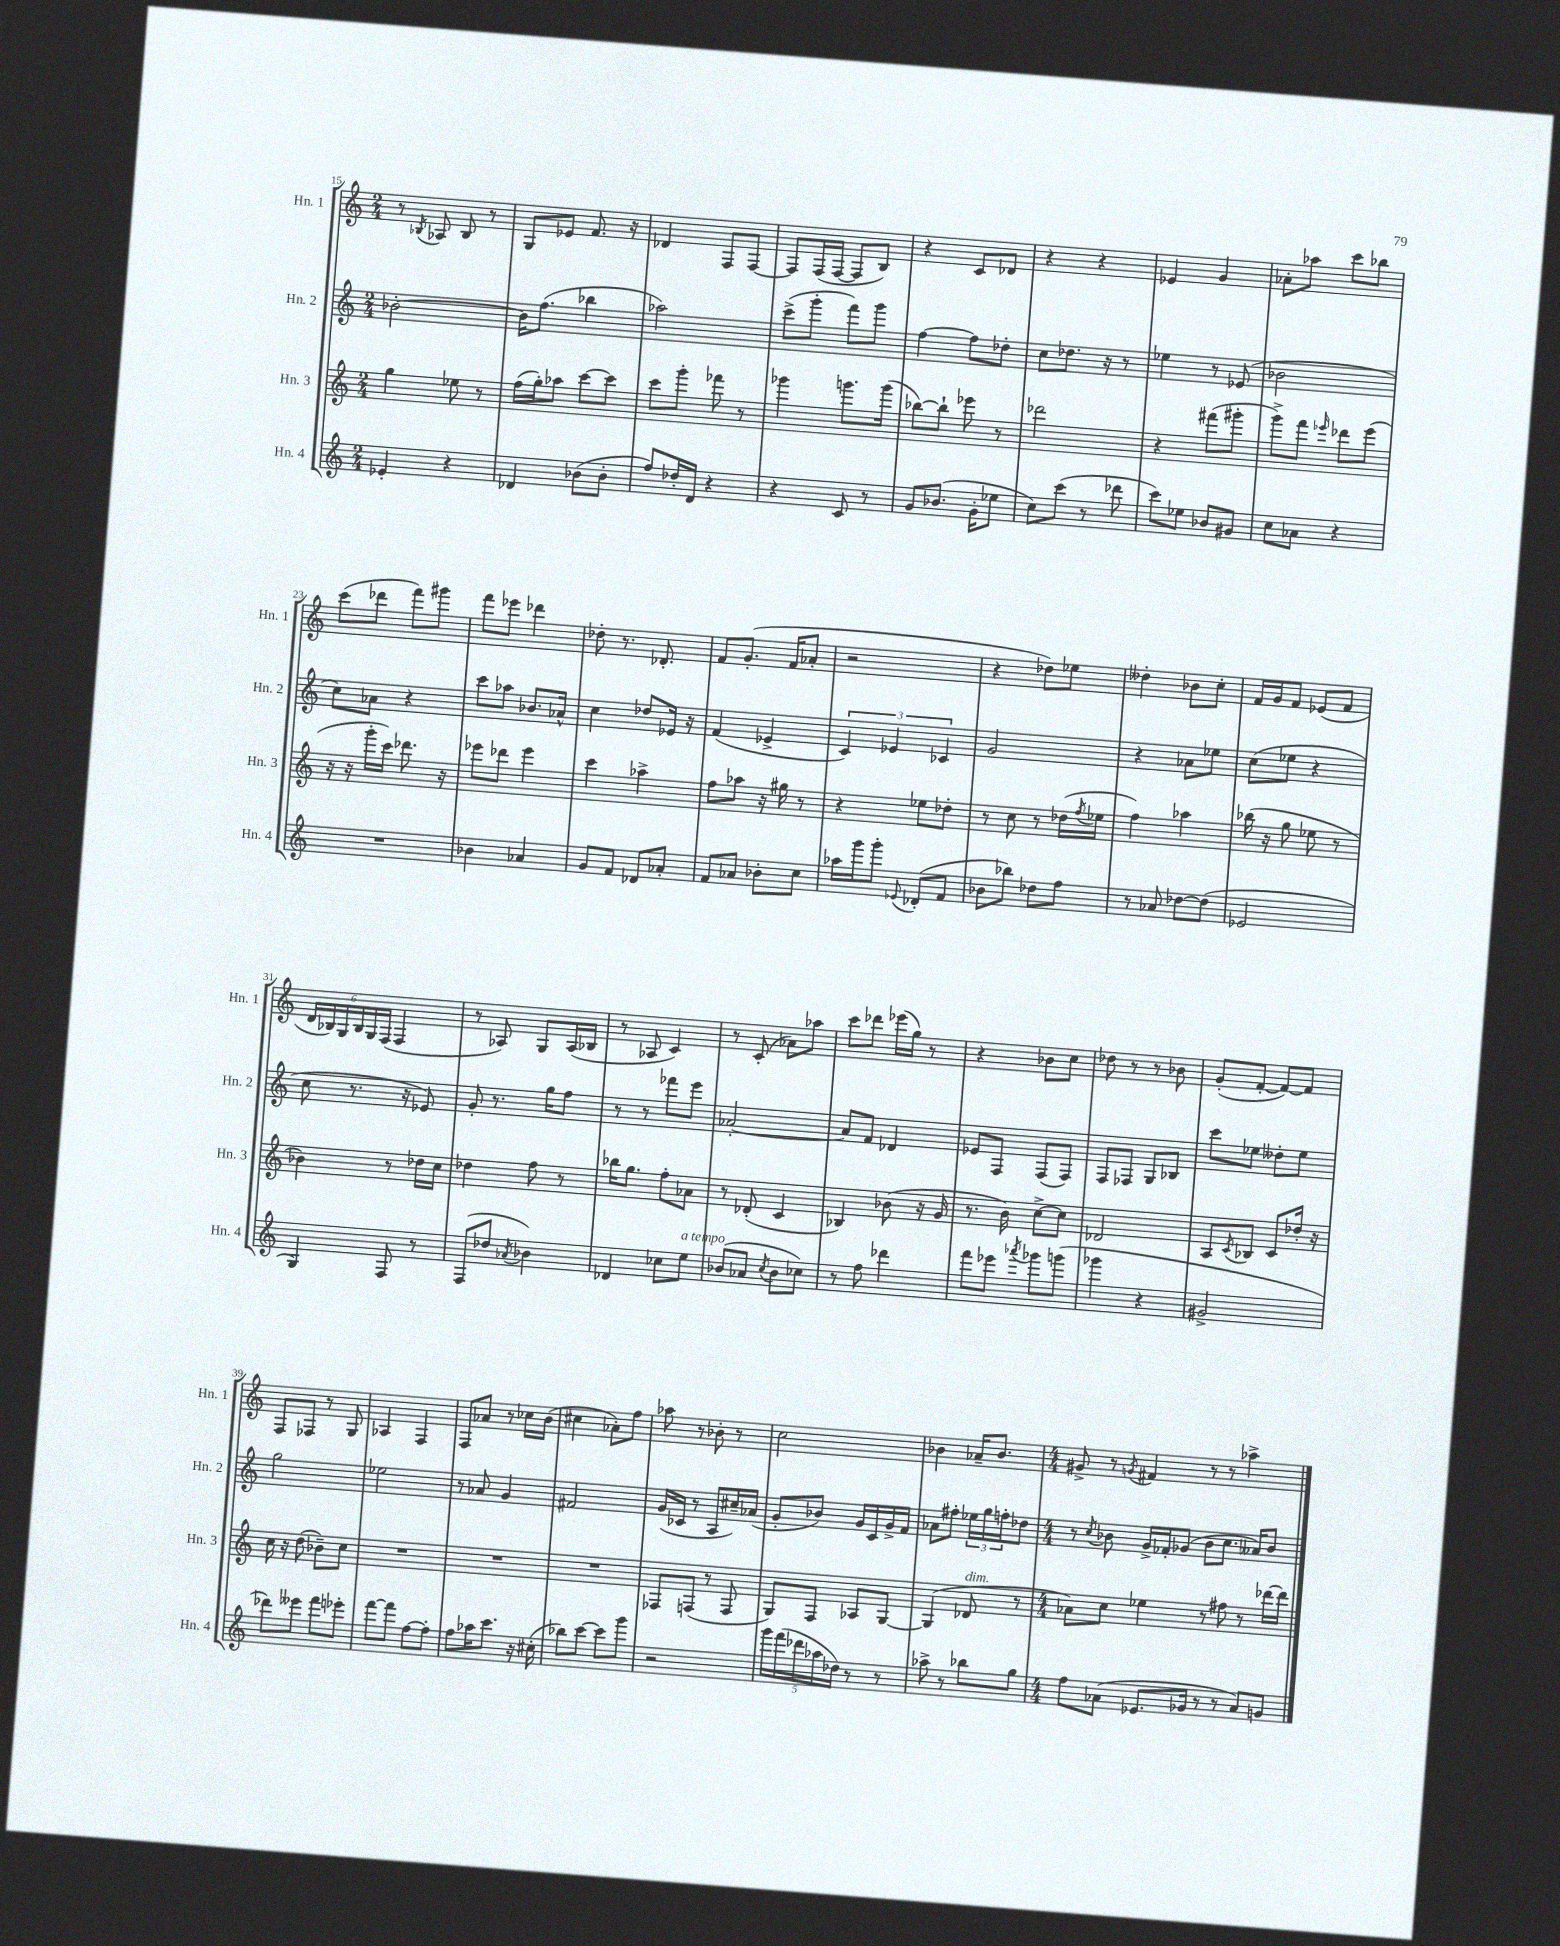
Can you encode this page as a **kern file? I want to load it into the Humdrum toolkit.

**kern	**kern	**kern	**kern
*part4	*part3	*part2	*part1
*staff4	*staff3	*staff2	*staff1
*I"Hn. 4	*I"Hn. 3	*I"Hn. 2	*I"Hn. 1
*I'Hn. 4	*I'Hn. 3	*I'Hn. 2	*I'Hn. 1
*clefG2	*clefG2	*clefG2	*clefG2
*k[]	*k[]	*k[]	*k[]
*M2/4	*M2/4	*M2/4	*M2/4
=15	=15	=15	=15
4e-X'/	4gg\	[2b-X'\	8r
.	.	.	8qB-X/
.	.	.	8A-X/
4r	8ee-X\	.	8B-/
.	8r	.	8r
=16	=16	=16	=16
4d-X/	(16ff\LL	16b-\KL]	8G/L
.	16gg'\J)	(8.ff\J	.
.	8aa-X\J	.	8e-X/J
(8b-X\L	[8ccc\L	4bb-X\	8.f/
8b-'\J	8ccc\J]	.	.
.	.	.	16r
=17	=17	=17	=17
8ff/L)	8ccc\L	2aa-X\)	4d-X/
16dd-X'/L	8ggg'\J	.	.
16d/JJ	.	.	.
4r	8fff-X\	.	8F/L
.	8r	.	[8F/J
=18	=18	=18	=18
4r	4ggg-X\	(8ccc^\L	8F/L]
.	.	8ggg'\J	(16F/L
.	.	.	[16F/JJ
8c/	8.gggn\L	8fff\L)	8F/L]
8r	.	8ggg\J	8B/J)
.	(16ggg\Jk	.	.
=19	=19	=19	=19
8g/L	[8bb-X\L)	[4ff\	4r
(8.b-X/J	8bb-`\J]	.	.
.	8eee-X\	8ff\L]	8c/L
16g'\KL	.	.	.
8ee-X\J	8r	8dd-X'\J	8d-X/J
=20	=20	=20	=20
8cc\L)	2ddd-X\	8cc\L	4r
(8ccc\J	.	8.dd-X\J	.
8r	.	.	4r
.	.	16r	.
8ddd-X\	.	8r	.
=21	=21	=21	=21
8ccc\L)	4r	4ee-X\	4e-X/
8ee-X\J	.	.	.
8b-X/L	(8fff#X\L	8r	4g/
8g#X/J	8ggg#X'\J	(8e-X/	.
=22	=22	=22	=22
8cc\L	8ggg^\L)	2b-X\	8a-X'\L
8a-X\J	8fff\J	.	8aa-X\J
.	16qqeee-X/	.	.
4r	8ddd-X\L	.	8ccc\L
.	(8eee-\J	.	8bb-X\J
!!LO:LB:g=z
=23	=23	=23	=23
2r	16r	8cc\L)	(8ccc\L
.	16r	.	.
.	16ggg'\LL	8a-X\J	8ddd-X\J
.	16ccc\JJ)	.	.
.	8.ddd-X\	4r	8fff\L)
.	.	.	8ggg#X\J
.	16r	.	.
=24	=24	=24	=24
4b-X\	8eee-X\L	8ccc\L	8fff\L
.	8ddd-X\J	8aa-X\J	8eee-X\J
4a-X/	4eee-\	8.b-X/L	4ddd-X\
.	.	16a-X^^/Jk	.
=25	=25	=25	=25
8g/L	4ccc\	4cc\	8dd-X'\
8f/J	.	.	8.r
8d-X/L	4aa-X^\	8dd-X/L	.
.	.	.	8.d-X'/
8a-X'/J	.	16e-X/Jk	.
.	.	16r	.
=26	=26	=26	=26
8f/L	8ff\L	(4f/	8f/L
8a-X/J	8aa-X\J	.	(8.g'/J
8b-X'\L	16r	4e-X^/	.
.	16gg#X\	.	16f/KL
8cc\J	8r	.	8a-X'/J
=27	=27	=27	=27
16aa-X\LL	4r	6c/)	2r
16ggg\J	.	.	.
8ggg'\J	.	.	.
.	.	6e-X/	.
8qqe-X/	.	.	.
(8d-X'/L	8ee-X\L	.	.
.	.	6c-X/	.
8f/J	8dd-X'\J	.	.
=28	=28	=28	=28
8b-X\L	8r	2g/	4r
8bb-X\J)	8cc\	.	.
8dd-X\L	8r	.	8dd-X\L)
8ff\J	(16dd-X\LL	.	8ee-X\J
.	8qff/	.	.
.	16ee-X\JJ	.	.
=29	=29	=29	=29
8r	4ff\)	4r	4dd--X'\
8a-X/	.	.	.
[8dd-X\L	4aa-X\	8a-X\L	8b-X\L
(8dd-\J]	.	8ee-X\J	8cc'\J
=30	=30	=30	=30
2e-X/	(16bb-X\	(8cc\L	16f/LL
.	16r	.	16g/J
.	8gg\	8ee-X\J	8f/J
.	8ee-X\	4r	(8e-X/L
.	8r	.	8f/J
!!LO:LB:g=z
=31	=31	=31	=31
4G/)	4b-X\)	8cc\	24d/LL
.	.	.	24B-X/)
.	.	.	24G/
.	.	8.r	24B-/
.	.	.	24G/
.	.	.	(24F/JJ
8F/	8r	.	4F/
.	.	16r	.
8r	16dd-X\LL	8e-X/)	.
.	16cc\JJ	.	.
=32	=32	=32	=32
(8F/L	4dd-X\	8g'/	8r
8dd-X/J	.	8.r	8A-X/)
8qa-X/	.	.	.
4b-X\)	8ff\	.	8G/L
.	.	16gg\KL	.
.	8r	8ff\J	(16A-/L
.	.	.	16B-X/JJ
=33	=33	=33	=33
4d-X/	16bb-X\KL	8r	8r
.	8.gg\J	.	.
.	.	8r	8A-X/
8cc-X\L	8ff'\L	8fff-X\L	4c/)
!LO:TX:a:i:t=a tempo	!	!	!
8ee\J	8a-X\J	8eee\J	.
=34	=34	=34	=34
(8b-X/L	8r	[2a-X'/	8r
8a-X/J	(8d-X'/	.	(8c'/
8qcc/	.	.	.
8b-\L	4c/	.	8a-X\L)
8cc-X\J)	.	.	8aa-X\J
=35	=35	=35	=35
8r	4B-X/)	8a-/L]	8ccc\L
8ff\	.	8f/J	8ddd-X\J
4ddd-X\	(8b-X\	4d-X/	(16eee-X\LL
.	.	.	16gg\JJ)
.	16r	.	8r
.	16g/	.	.
=36	=36	=36	=36
8fff\L	8.r	8e-X/L	4r
8eee-X\J	.	8F/J	.
.	16b\)	.	.
8qaaa-X/	.	.	.
8ggg-X\L	[8cc^\L	(8F/L	8b-X\L
(8gggn\J	8cc\J]	8F/J)	8cc\J
=37	=37	=37	=37
4ggg-X\	2d-X/	8F/L	8dd-X\
.	.	8F-X/J	8r
4r	.	8G/L	8r
.	.	8B-X/J	8b-X\
=38	=38	=38	=38
2g#X^/	8A/L	8ccc\L	(8g'/L
.	8qc/	.	.
.	8B-X/J	8ee-X\J	[8f'/J
.	8c/L	8dd--X'\L	8f/L_)
.	16dd-X'/Jk	8ee-\J	8f/J]
.	16r	.	.
!!LO:LB:g=z
=39	=39	=39	=39
8ddd-X\L)	16cc\	2gg\	8F/L
.	16r	.	.
8eee--X\J	(8dd\	.	8F-X/J
8fff\L	8b-X~\L)	.	8r
8eee-X'\J	8cc\J	.	8G/
=40	=40	=40	=40
[8fff\L	2r	2ee-X\	4A-X/
8fff\J]	.	.	.
[8ff\L	.	.	4F/
8ff'\J]	.	.	.
=41	=41	=41	=41
8ff\L	2r	8r	8F/L
16aa-X\K	.	8a-X/	8a-X/J
8.ccc\J	.	.	.
.	.	4g/	8r
16r	.	.	16cc-X\LL
(16cc#X'\	.	.	(16b\JJ
=42	=42	=42	=42
8bb-X\L)	2r	2f#X/	4cc#X\
[8ccc\J	.	.	.
8ccc\L]	.	.	8a-X'\L)
8ggg\J	.	.	8ff\J
=43	=43	=43	=43
2r	8F-X/L	(16g/LL	8aa-X\
.	.	16c-X/JJ	.
.	(8Fn/J	8r	8r
.	8r	8A/L	8b-X'\
.	8F/	16cc#X~/L)	8r
.	.	(16a-X/JJ	.
=44	=44	=44	=44
20ggg\LL	8G/L)	8g'/L	2cc\
(20fff\	.	.	.
20ddd-X\	.	.	.
.	8F/J	8b-X/J)	.
20aa-X\	.	.	.
20dd-X\JJ)	.	.	.
8r	8A-X/L	16g/LL	.
.	.	16c/	.
8r	[8G/J	16g^/	.
.	.	16f/JJ	.
=45	=45	=45	=45
8aa-X^\	(4G/]	8a-X\L	4b-X\
8r	.	8ff#X'\J	.
!	!LO:TX:a:i:t=dim.	!	!
8bb-X\L	8d-X/	24ee-X\LL	16a-X~/KL
.	.	24gg\	.
.	.	.	8.b-/J
.	.	24ffn'\J	.
8gg\J	8r	8dd-X\J	.
=46	=46	=46	=46
*M4/4	*M4/4	*M4/4	*M4/4
8ff\L	8a-X\L)	8r	8g#X^/
.	.	8qcc/	.
(8a-X\J	8cc\J	8b-X\	8r
.	.	.	8qgn/
8.e-X/L	4ee-X\	16g^/LL	4f#X/
.	.	16f-X'/J	.
.	.	(8g-X/J	.
16g-X/Jk	.	.	.
8r	8r	8b-\L	8r
8r	8ff#X\	8.cc\J	8r
8a-/L)	8r	.	4aa-X^\
.	.	16a--X/KL)	.
8gn/J	[16ddd-X\LL	8b-/J	.
.	16ddd-\JJ]	.	.
==	==	==	==
*-	*-	*-	*-
